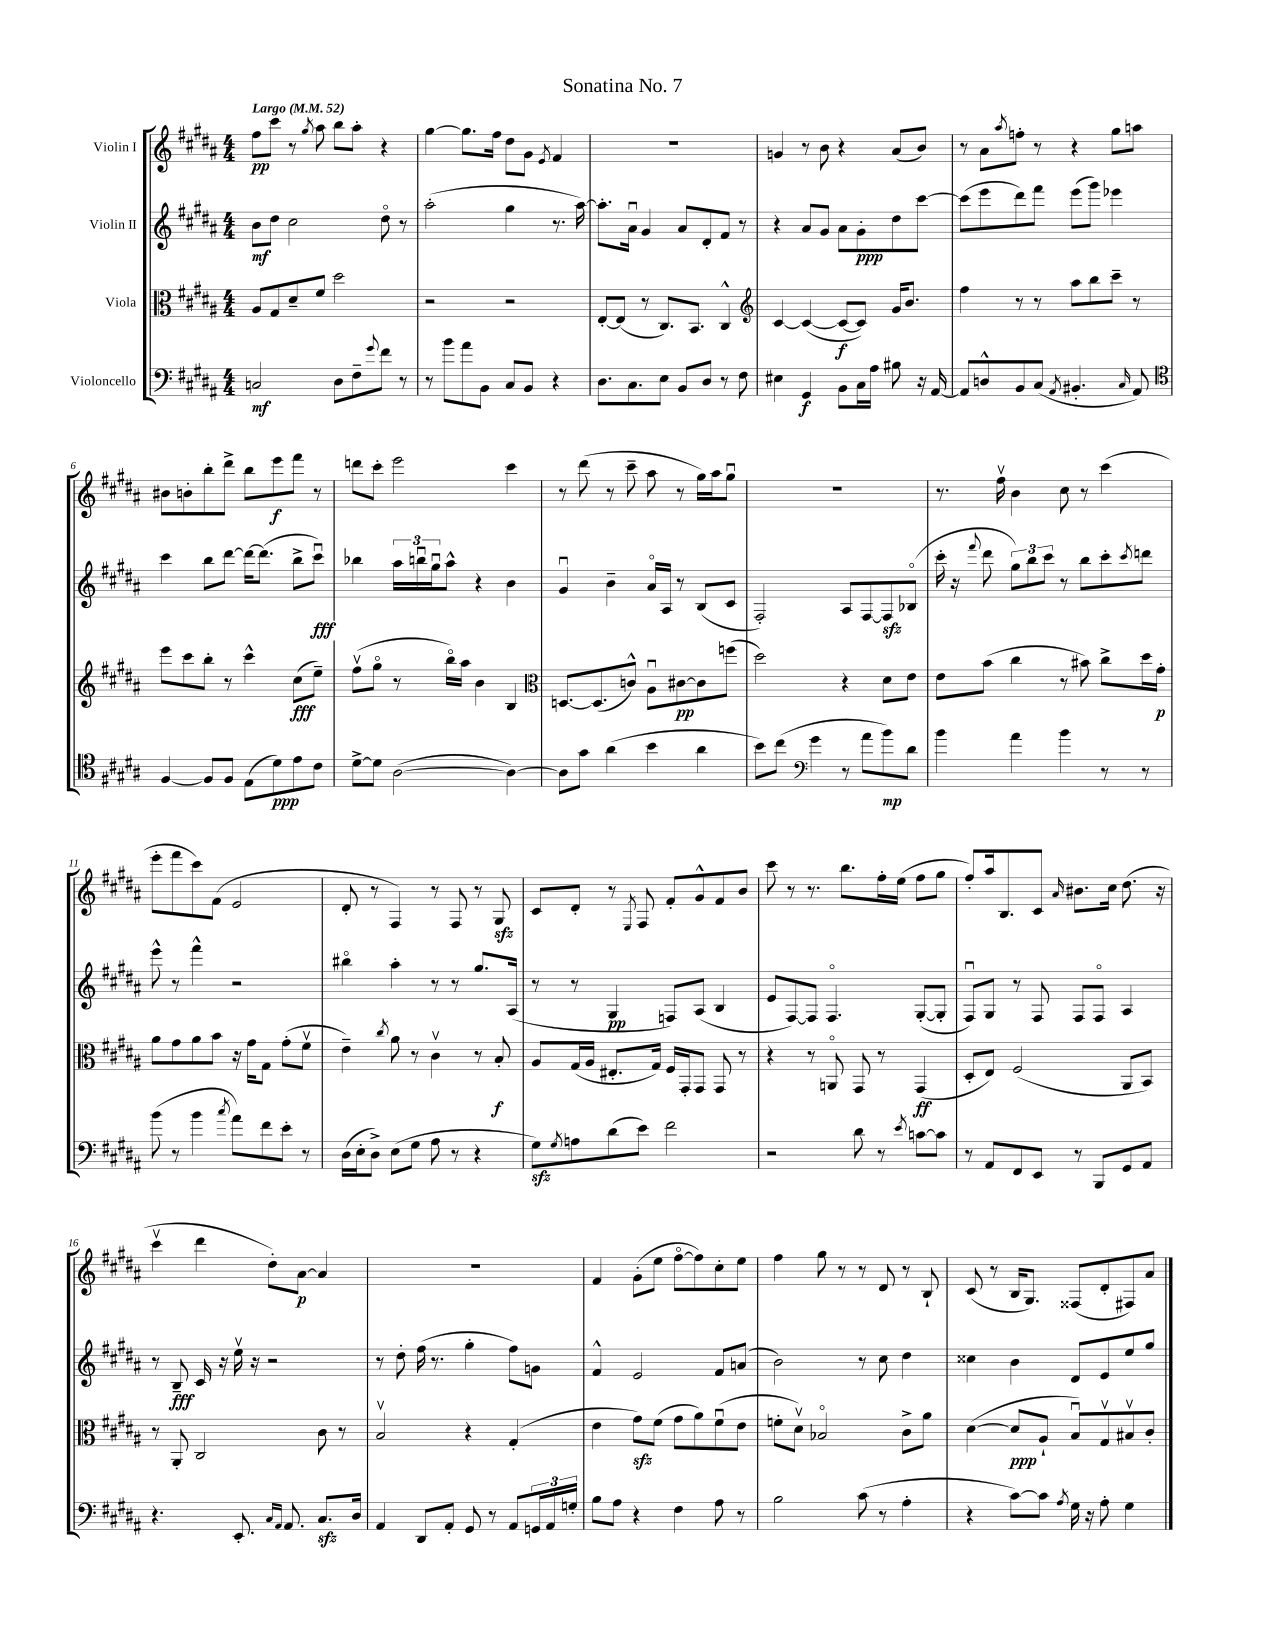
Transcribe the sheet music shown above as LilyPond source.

\header { title = "Sonatina No. 7" }
<<
\new StaffGroup <<
\new Staff = "s0" \with { instrumentName = "Violin I" } {
    \clef treble \key b \major \numericTimeSignature \time 4/4 \tempo "Largo" 4 = 52
    fis''8\pp cis'''8 r8 \acciaccatura { gis''8 } ais''8 b''8 ais''8-. r4 |
    gis''4~ gis''8. fis''16 dis''8 gis'8 \acciaccatura { e'8 } fis'4 |
    R1 |
    g'4 r8 b'8 r4 ais'8( b'8) |
    r8 ais'8 \acciaccatura { ais''8 } f''8-. r8 r4 gis''8 a''8 |
    bis'8 b'8-. b''8-. dis'''8-> b''8 e'''8\f fis'''8 r8 |
    d'''8 cis'''8-. e'''2 cis'''4 |
    r8 dis'''8( r8 cis'''8-- ais''8 r8 gis''16) ais''16 gis''8\downbow |
    R1 |
    r8. fis''16\upbow b'4 cis''8 r8 cis'''4( |
    e'''8-. fis'''8 cis'''8) fis'8( e'2 |
    dis'8-. r8 fis4) r8 fis8 r8 gis8\sfz |
    cis'8 dis'8-. r8 \acciaccatura { e8 } fis8 fis'8-. gis'8-^ fis'8 b'8 |
    cis'''8 r8 r8. b''8. fis''16-. e''16( fis''8 gis''8 |
    fis''8-.) ais''16 b8. cis'8 \grace { ais'16 } bis'8. cis''16 dis''8.( r16 |
    cis'''4\upbow dis'''4 dis''8-.) ais'8~\p ais'4 |
    R1 |
    fis'4 gis'8-.( e''8 fis''8~\flageolet fis''8) cis''8-. e''8 |
    fis''4 gis''8 r8 r8 dis'8 r8 b8-! |
    cis'8( r8 b16 gis8.) fisis8( dis'8-. fis8) ais'8 \bar "|." |
}
\new Staff = "s1" \with { instrumentName = "Violin II" } {
    \clef treble \key b \major \numericTimeSignature \time 4/4
    b'8\mf dis''8 cis''2 dis''8\flageolet r8 |
    ais''2-.( gis''4 r8. ais''16~) |
    ais''8.-. ais'16\downbow gis'4 ais'8 dis'8-. fis'8 r8 |
    r4 ais'8 gis'8 ais'8 gis'8-.\ppp dis''8 cis'''8~ |
    cis'''8( e'''8 dis'''8) fis'''8 e'''8( gis'''8) ees'''4 |
    cis'''4 b''8 dis'''8~ dis'''16~ dis'''8.( b''8-> cis'''8\downbow\fff) |
    bes''4 \tuplet 3/2 { ais''16 b''16\downbow gis''16\downbow } ais''8-^ r4 b'4 |
    gis'4\downbow b'4-- ais'16\flageolet ais16 r8 b8( cis'8 |
    fis2-.) ais8 fis8~ fis8\sfz bes8\flageolet( |
    cis'''16-. r16 \appoggiatura { fis'''8 } dis'''8 \tuplet 3/2 { gis''8) b''8 cis'''8 } r8 b''8 cis'''8-. \acciaccatura { cis'''8 } d'''8 |
    e'''8-^ r8 fis'''4-^ r2 |
    bis''4\flageolet ais''4-. r8 r8 gis''8. ais16( |
    r8 r8 gis4\pp f8) ais8( b4 |
    e'8 fis8~) fis8 fis4.\flageolet gis8~-.( gis8-. |
    fis8\downbow) gis8 r8 fis8 fis8 fis8\flageolet ais4 |
    r8 b8--\fff cis'16 r16 e''16\upbow r16 r2 |
    r8 dis''8-. fis''16( r8. gis''4-. fis''8) g'8 |
    fis'4-^ e'2 fis'8 a'8( |
    b'2) r8 cis''8 dis''4 |
    cisis''4 b'4 dis'8 e'8 e''8 gis''8 \bar "|." |
}
\new Staff = "s2" \with { instrumentName = "Viola" } {
    \clef alto \key b \major \numericTimeSignature \time 4/4
    ais8 gis8 dis'8-- fis'8 dis''2 |
    r2 r2 |
    e8~-. e8( r8 cis8.) b,8. cis4-^ |
    \clef treble cis'4~ cis'4~( cis'8~\f cis'8) gis'16 b'8. |
    fis''4 r8 r8 ais''8 b''8 cis'''8-- r8 |
    e'''8 cis'''8 b''8-. r8 cis'''4-^ cis''8\fff( e''8--) |
    fis''8\upbow( gis''8\flageolet r8 b''16\flageolet) ais''16 b'4 b4 |
    \clef alto d8.~ d8.( c'8-^) ais8\downbow cis'8~\pp cis'8 f''8( |
    dis''2) r4 dis'8 e'8 |
    e'8 b'8( cis''4 r8 bis'8) cis''8-> dis''16 gis'16-.\p |
    ais'8 gis'8 ais'8 b'8 r16 gis'16 gis8 gis'8-.( fis'8\upbow |
    e'4--) \acciaccatura { cis''8 } ais'8 r8 cis'4\upbow r8 b8-.\f |
    ais8 gis16( ais16 eis8.-. gis16) fis16 gis,16-. gis,8 gis,8 r8 |
    r4 r8 a,8\flageolet gis,8 r8 gis,4\ff( |
    dis8-. e8) fis2( ais,8 b,8) |
    r8 ais,8-. cis2 cis'8 r8 |
    b2\upbow r4 gis4-.( |
    e'4 gis'8\sfz) fis'8( gis'8 ais'8) fis'8\downbow( e'8 |
    f'8-. dis'8\upbow) bes2\flageolet cis'8-> ais'8 |
    dis'4~( dis'8\ppp ais8-! b8\downbow) gis8\upbow bis8\upbow cis'8-. \bar "|." |
}
\new Staff = "s3" \with { instrumentName = "Violoncello" } {
    \clef bass \key b \major \numericTimeSignature \time 4/4
    c2\mf dis8 fis8-- \appoggiatura { gis'8 } fis'8 r8 |
    r8 b'8 ais'8 b,8 cis8 b,8 r4 |
    dis8. cis8. e8 b,8 dis8 r8 fis8 |
    eis4 gis,4\f b,8 cis16 ais16 bis8 r16 ais,16~ |
    ais,8 d8-^ b,8 cis8( \acciaccatura { ais,8 } bis,4.-. \grace { cis16 } ais,8) |
    \clef tenor fis4~ fis8 fis8 e8( dis'8\ppp) e'8 cis'8 |
    dis'8~-> dis'8 ais2~( ais4~) |
    ais8 gis'8 ais'4( b'4 ais'4 |
    b'8) cis''8( \clef bass gis'4 r8 ais'8 b'8\mp) dis'8 |
    b'4 ais'4 b'4 r8 r8 |
    b'8( r8 b'4 \acciaccatura { cis''8 } ais'8) fis'8 e'8-. r8 |
    dis16( e16-. dis8->) e8( gis8 ais8 r8 r4 |
    gis8\sfz) \acciaccatura { gis8 } a8 dis'8( e'8) fis'2 |
    r2 dis'8 r8 \acciaccatura { e'8 } c'8~ c'8 |
    r8 ais,8 fis,8 e,8 r8 b,,8 gis,8 ais,8 |
    r4. e,8.-. \grace { cis16 ais,16 } ais,8. cis8.\sfz dis16 |
    ais,4 dis,8 ais,8-. gis,8 r8 ais,8 \tuplet 3/2 { g,16 ais,16 g16-. } |
    b8 ais8 r4 fis4 ais8 r8 |
    b2 cis'8( r8 ais4-. |
    r4 cis'8~) cis'8 \acciaccatura { ais8 } gis16 r16 ais8-. gis4 \bar "|." |
}
>>
>>
